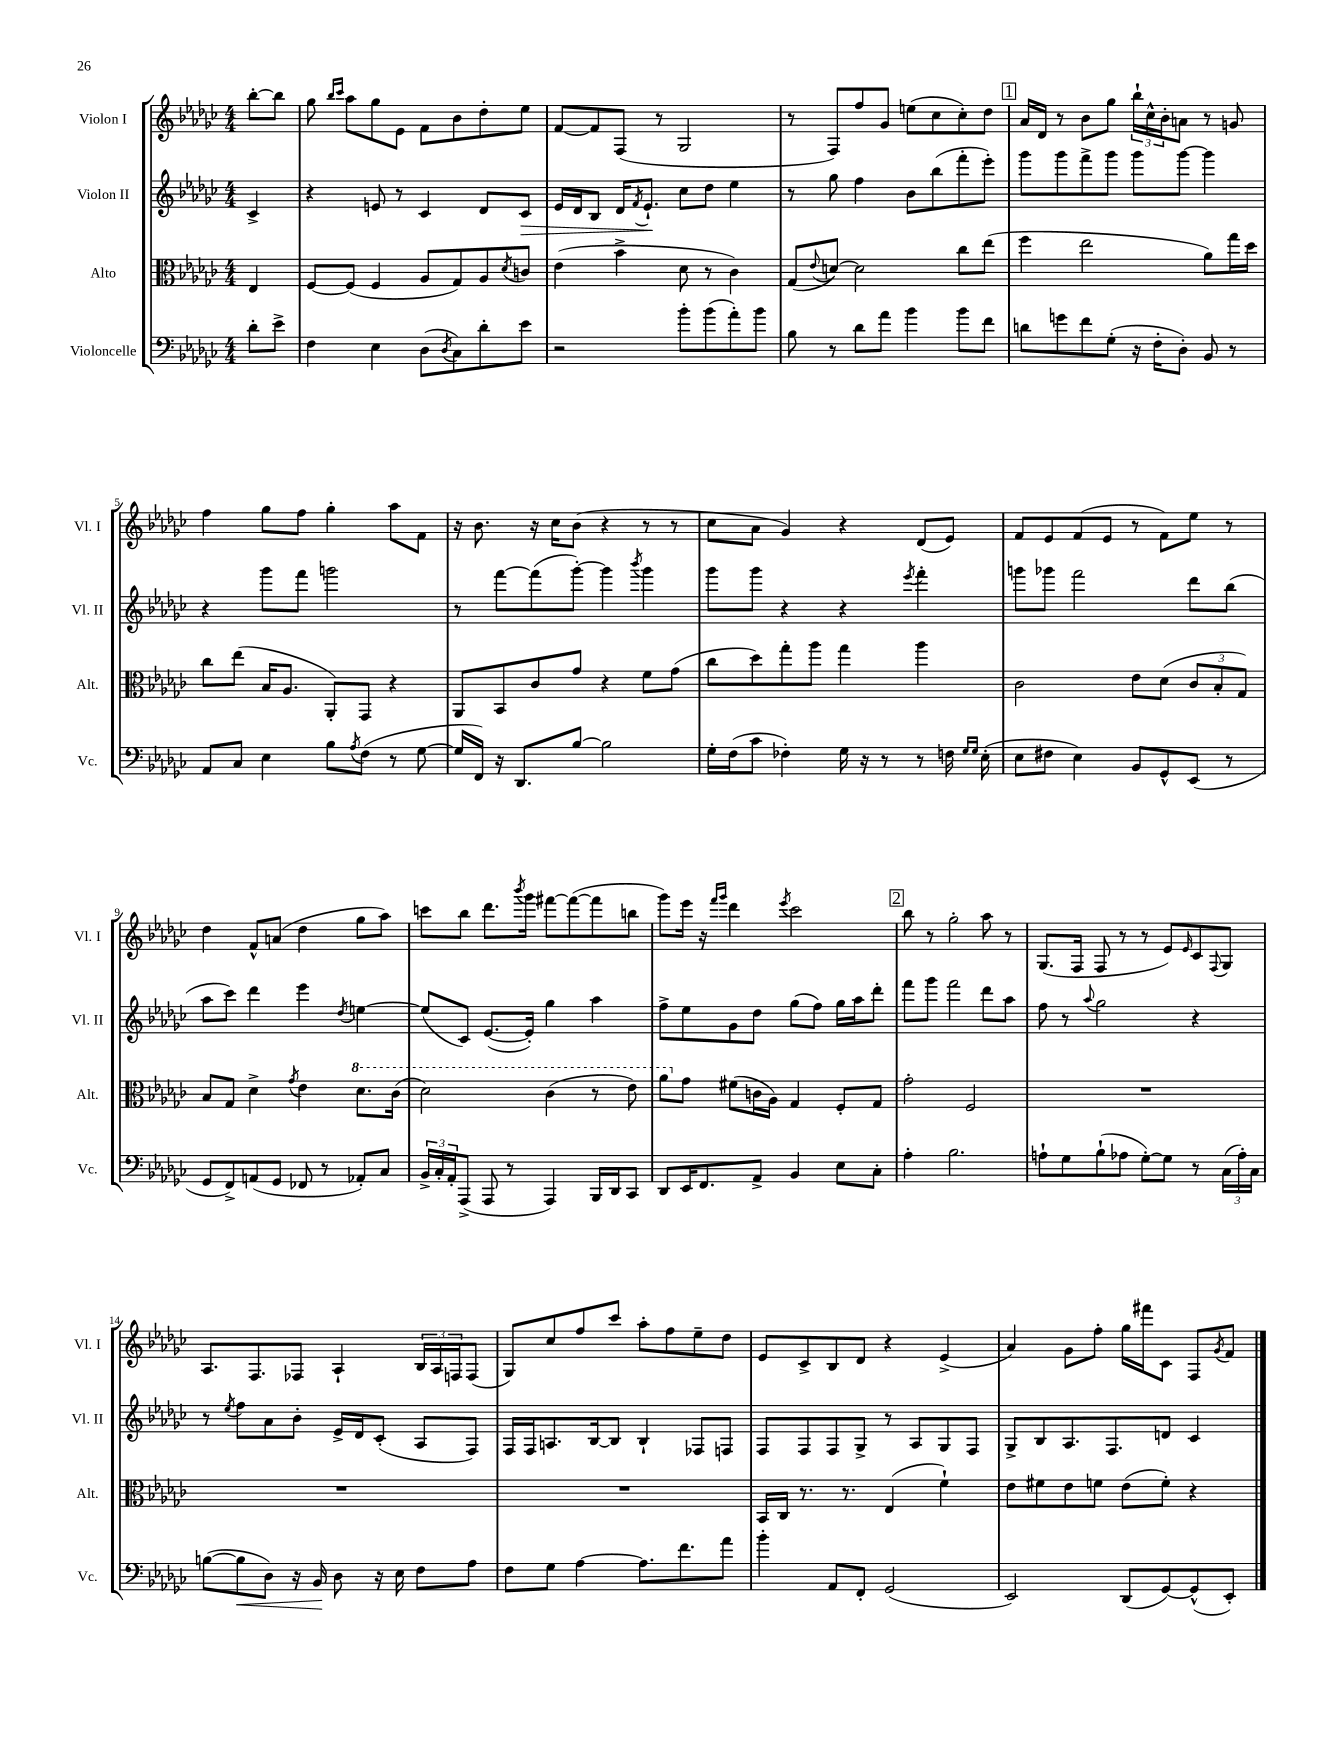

**kern	**kern	**kern	**kern
*staff4	*staff3	*staff2	*staff1
*clefF4	*clefC3	*clefG2	*clefG2
*k[b-e-a-d-g-c-]	*k[b-e-a-d-g-c-]	*k[b-e-a-d-g-c-]	*k[b-e-a-d-g-c-]
*M4/4	*M4/4	*M4/4	*M4/4
8d-'	4E-	4c-^	[8bb-'
8e-^	.	.	8bb-]
=	=	=	=
4F	[8F	4r	8gg-
.	.	.	16qqbb-
.	.	.	16qqccc-
.	(8F]	.	8aa-
4E-	4F	8e	8gg-
.	.	8r	8e-
(8D-	8A-	4c-	8f
8qD-	.	.	.
8C-)	8G-)	.	8b-
8d-'	8A-	8d-	8dd-'
.	8qd-	.	.
8e-	8c	8c-	8ee-
=	=	=	=
2r	(4e-	16e-	[8f
.	.	16d-	.
.	.	8B-	8f]
.	4b-^	16d-	(8F
.	.	8qf	.
.	.	8.e-`	.
.	.	.	8r
8b-'	8d-	8cc-	2G-
(8b-	8r	8dd-	.
8a-')	4c-)	4ee-	.
8b-	.	.	.
=	=	=	=
8B-	(8G-	8r	8r
.	8qqe-	.	.
8r	[8d)	8gg-	8F)
8d-	2d]	4ff	8ff
8a-	.	.	8g-
4b-	.	8b-	(8ee
.	.	(8bb-	8cc-
8b-	8cc-	8fff'	8cc-')
8f	(8ee-	8eee-')	8dd-
=	=	=	=
8d	4ff	8ggg-	16a-
.	.	.	16d-
8g	.	8ggg-	8r
8f	2ee-	8fff^	8b-
(8G-'	.	8ggg-	8gg-
16r	.	8ggg-	24bb-`
.	.	.	24cc-^^
16F'	.	.	.
.	.	.	24b-'
8D-')	.	[8ggg-	8a
8BB-	8a-)	4ggg-]	8r
8r	16gg-	.	8g
.	16dd-	.	.
=	=	=	=
8AA-	8cc-	4r	4ff
8C-	(8ee-	.	.
4E-	16B-	8ggg-	8gg-
.	8.A-	.	.
.	.	8fff	8ff
8B-	8AA-')	2ggg	4gg-'
8qA-	.	.	.
(8F	8GG-	.	.
8r	4r	.	8aa-
[8G-	.	.	8f
=	=	=	=
16G-]	8AA-	8r	16r
16FF)	.	.	8.b-
16r	8BB-	[8fff	.
8.DD-	.	.	.
.	8c-	(8fff]	16r
.	.	.	16cc-
[8B-	8g-	[8ggg-')	(8b-
2B-]	4r	4ggg-]	4r
.	.	8qbbb-	.
.	8f	4ggg-	8r
.	(8g-	.	8r
=	=	=	=
16G-'	8cc-	8ggg-	8cc-
(16F	.	.	.
8c-	8dd-)	8ggg-	8a-
4F-')	8gg-'	4r	4g-)
.	8aa-	.	.
16G-	4gg-	4r	4r
16r	.	.	.
8r	.	.	.
.	.	8qeee-	.
8r	4aa-	4fff'	(8d-
16F	.	.	8e-)
16qqG-	.	.	.
16qqG-	.	.	.
(16E-'	.	.	.
=	=	=	=
8E-	2c-	8ggg	8f
8F#	.	8ggg-	8e-
4E-)	.	2fff	(8f
.	.	.	8e-
8BB-	8e-	.	8r
8GG-^^	(8d-	.	8f)
(8EE-	12c-	8ddd-	8ee-
.	12B-'	.	.
8r	.	(8bb-	8r
.	12G-)	.	.
=	=	=	=
8GG-	8B-	8aa-	4dd-
8FF^)	8G-	8ccc-)	.
(8AA	4d-^	4ddd-	8f^^
8GG-	.	.	(8a
.	8qg-	.	.
8FF-	4e-	4eee-	4dd-
8r	.	.	.
.	.	8qdd-	.
8AA-')	8.dd-	[4ee	8gg-
8C-	.	.	8aa-)
.	(16cc-	.	.
=	=	=	=
24BB-^	2dd-)	(8ee]	8ccc
24C-'	.	.	.
24AA-'	.	.	.
(8AAA-^	.	8c-)	8bb-
8AAA-	.	([8.e-	8.ddd-
8r	.	.	.
.	.	.	8qbbb-
.	.	16e-'])	16ggg-
4AAA-)	(4cc-	4gg-	[8fff#
.	.	.	(8fff#_
16BBB-	8r	4aa-	8fff#]
16DD-	.	.	.
8CC-	8ee-)	.	8bb
=	=	=	=
8DD-	8aa-	8ff^	8ggg-)
16EE-	8g-	8ee-	16eee-
8.FF	.	.	16r
.	.	.	16qqfff
.	.	.	16qqggg-
.	(8f#	8g-	4ddd-
8AA-^	16c	8dd-	.
.	16A-)	.	.
.	.	.	8qeee-
4BB-	4G-	(8gg-	2ccc-
.	.	8ff)	.
8E-	8F'	16gg-	.
.	.	16aa-	.
8C-'	8G-	8ddd-'	.
=	=	=	=
4A-'	2g-'	8fff	8bb-
.	.	8ggg-	8r
2.B-	.	2fff	2gg-'
.	2F	.	.
.	.	8ddd-	8aa-
.	.	8aa-	8r
=	=	=	=
8A`	1r	8ff	(8.G-
8G-	.	8r	.
.	.	.	16F
.	.	8qqaa-	.
(8B-`	.	2gg-	8F
8A-	.	.	8r
[8G-')	.	.	8r
8G-]	.	.	8e-)
.	.	.	16qqe-
8r	.	4r	8c-
.	.	.	8qqF
(24C-	.	.	8G-
24A-')	.	.	.
24C-	.	.	.
=	=	=	=
([8B	1r	8r	8.A-
.	.	8qee-	.
8B]	.	8ff	.
.	.	.	8.F
8D-)	.	8a-	.
16r	.	8b-'	8F-
16BB-	.	.	.
8D-	.	16e-^	4A-`
.	.	16d-	.
16r	.	(8c-'	.
16E-	.	.	.
8F	.	8A-	24B-
.	.	.	24A-
.	.	.	24F
8A-	.	8F)	(8F
=	=	=	=
8F	1r	16F	8G-)
.	.	16F	.
8G-	.	8.A	8cc-
[4A-	.	.	8ff
.	.	[16B-	.
.	.	8B-]	8ccc-
8.A-]	.	4B-`	8aa-'
.	.	.	8ff
8.f	.	.	.
.	.	8F-	8ee-~
8a-	.	8F	8dd-
=	=	=	=
4b-'	16BB-	8F	8e-
.	16C-	.	.
.	8.r	8F	8c-^
8AA-	.	8F	8B-
.	8.r	.	.
8FF'	.	8G-^	8d-
(2GG-	(4E-	8r	4r
.	.	8A-	.
.	4f`)	8G-	(4e-^
.	.	8F	.
=	=	=	=
2EE-)	8e-	8G-^	4a-)
.	8f#	8B-	.
.	8e-	8.A-	8g-
.	8f	.	8ff'
.	.	8.F	.
(8DD-	(8e-	.	16gg-
.	.	.	16fff#
[8GG-)	8f')	8d	8c-
(8GG-^^]	4r	4c-	8F
.	.	.	8qg-
8EE-')	.	.	8f
==	==	==	==
*-	*-	*-	*-
